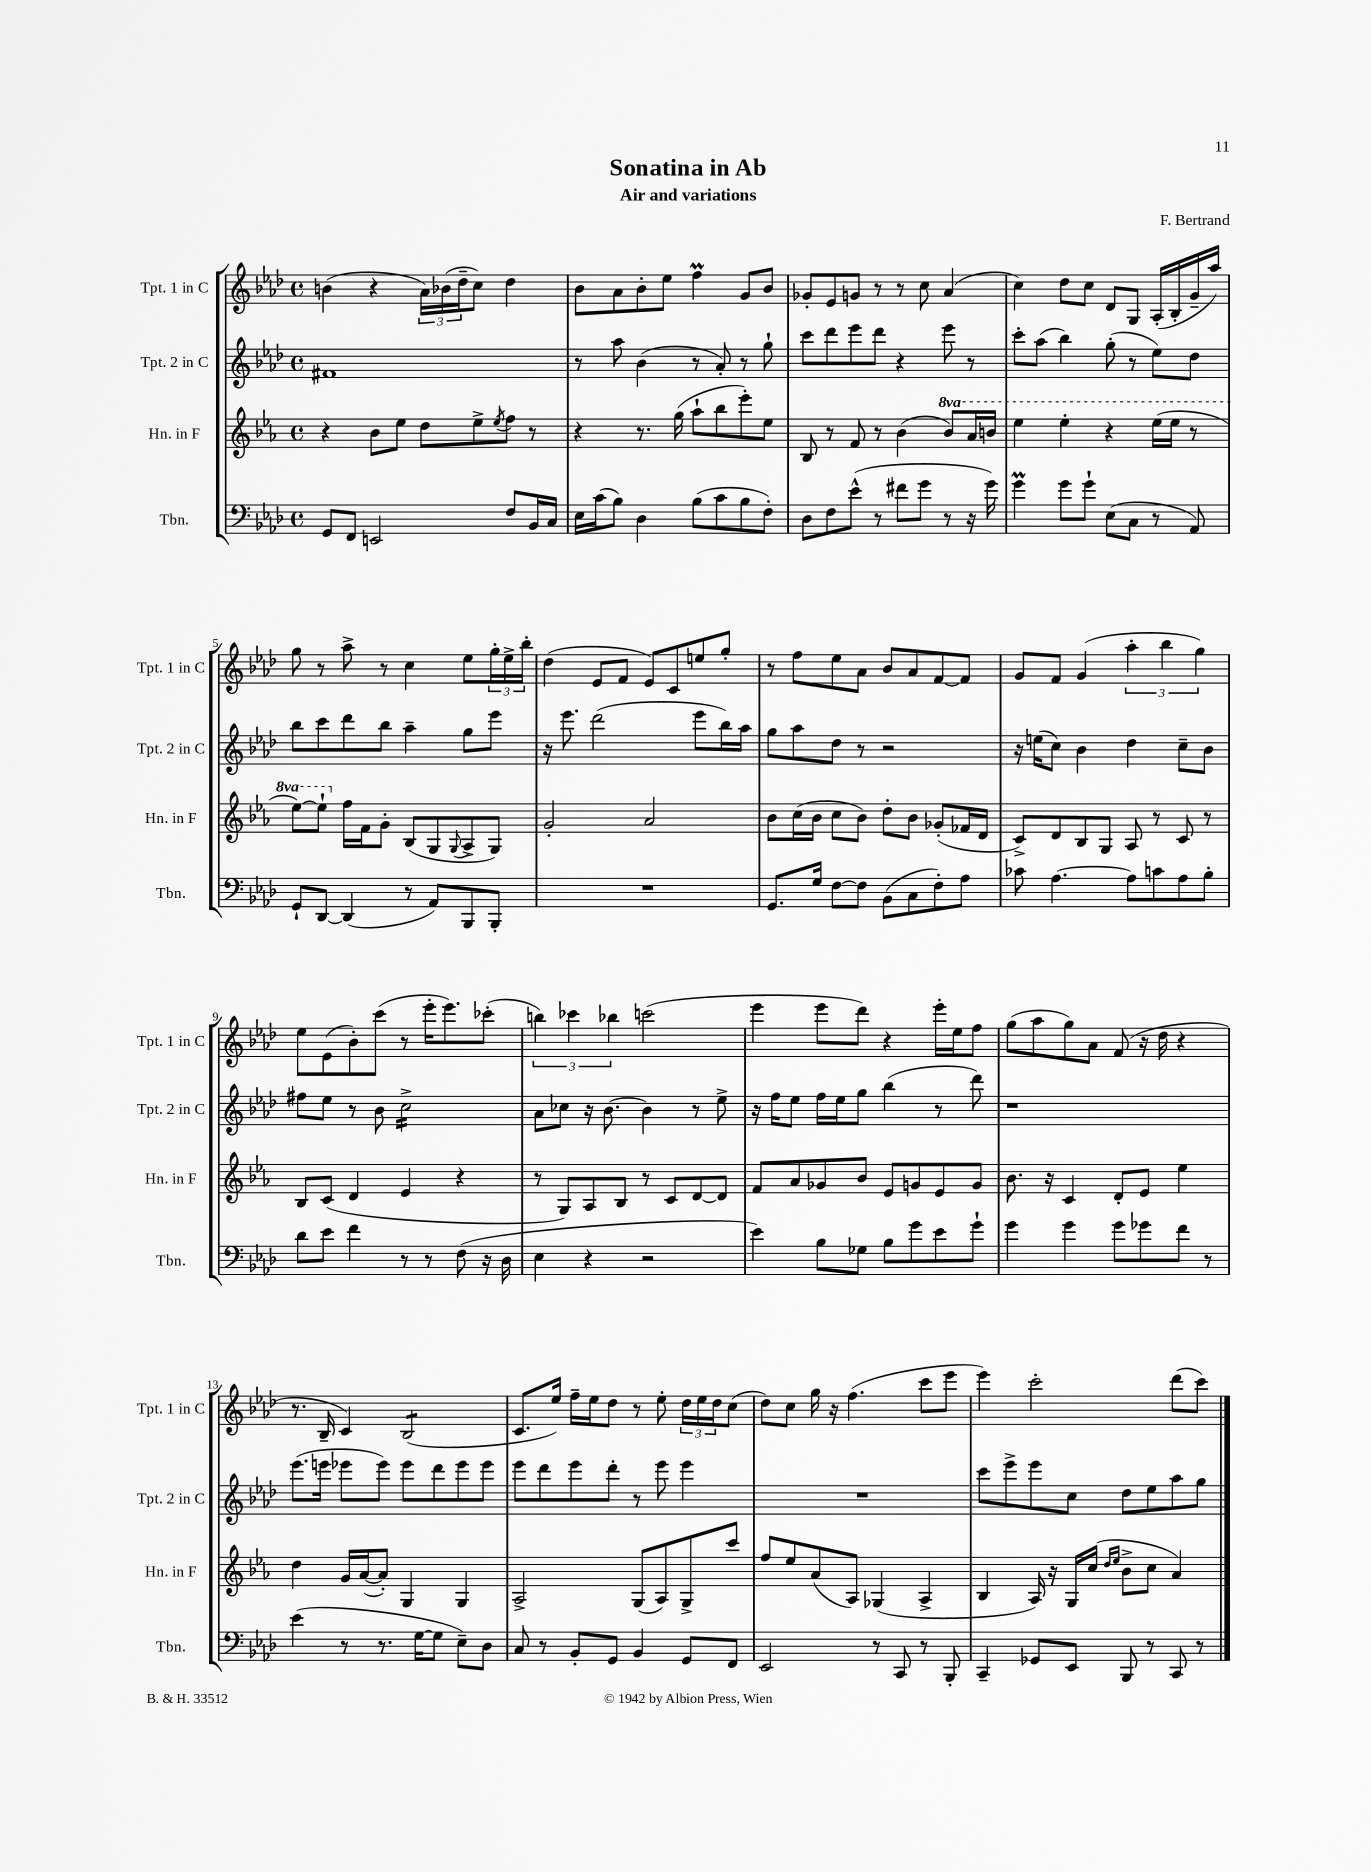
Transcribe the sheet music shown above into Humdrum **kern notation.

**kern	**kern	**kern	**kern
*staff4	*staff3	*staff2	*staff1
*clefF4	*clefG2	*clefG2	*clefG2
*k[b-e-a-d-]	*k[b-e-a-]	*k[b-e-a-d-]	*k[b-e-a-d-]
*M4/4	*M4/4	*M4/4	*M4/4
*met(c)	*met(c)	*met(c)	*met(c)
8GG/L	4r	1f#	(4b\
8FF/J	.	.	.
2EE/	8b-\L	.	4r
.	8ee-\J	.	.
.	8dd\L	.	24a-\LL)
.	.	.	(24b-\
.	.	.	24dd-~\J
.	8ee-^\	.	8cc\J)
.	8qee-/	.	.
8F/L	8ff\J	.	4dd-\
16BB-/L	8r	.	.
16C/JJ	.	.	.
=	=	=	=
16E-\LL	4r	8r	8b-\L
(16c\J	.	.	.
8B-\J)	.	8aa-\	8a-\
4D-\	8.r	(4b-\	8b-'\
.	.	.	8ee-\J
.	(16gg\	.	.
(8B-\L	8aa-`\L	8r	4ff\
8c\	8bb-\	8a-'/)	.
8B-\	8eee-'\)	8r	8g/L
8F'\J)	8ee-\J	8gg`\	8b-/J
=	=	=	=
8D-\L	8B-/	8ccc\L	8g-'/L
8F\	8r	8ddd-\	8e-/
(8e-^^\J	8f/	8eee-\	8g/J
8r	8r	8ddd-\J	8r
8f#\L	(4b-\	4r	8r
8g\J	.	.	8cc\
8r	8bb-/L)	8eee-\	(4a-/
16r	16aa-/L	8r	.
16g\)	16bb/JJ	.	.
=	=	=	=
4g\	4eee-\	8ccc'\L	4cc\)
.	.	(8aa-\J	.
8g\L	4eee-'\	4bb-\)	8dd-\L
8g`\J	.	.	8cc\J
(8E-\L	4r	(8gg'\	8d-/L
8C\J	.	8r	8G/J
8r	(16eee-\LL	8ee-\L)	(16A-'/LL
.	16eee-\JJ	.	16B-'/
8AA-/)	8r	8dd-\J	16g~/
.	.	.	16aa-/JJ)
=	=	=	=
8GG`/L	[8eee-\L)	8bb-\L	8gg\
[8DD-/J	8eee-`\]J	8ccc\	8r
(4DD-/]	16ff\LL	8ddd-\	8aa-^\
.	16f\J	.	.
.	8g'\J	8bb-\J	8r
8r	(8B-/L	4aa-~\	4cc\
8AA-/L)	8G/	.	.
.	8qqG/	.	.
8BBB-/	8A-^/	8gg\L	8ee-\L
8BBB-'/J	8G/J)	8eee-\J	24gg'\L
.	.	.	24ee-^\
.	.	.	24bb-'\JJ
=	=	=	=
1r	2g'/	16r	(4dd-\
.	.	8.eee-\	.
.	.	(2ddd-\	8e-/L
.	.	.	8f/J
.	2a-/	.	8e-/L)
.	.	.	8c/
.	.	8eee-\L	8ee/
.	.	16bb-\L)	8gg'/J
.	.	16aa-\JJ	.
=	=	=	=
8.GG/L	8b-\L	8gg\L	8r
.	(16cc\L	8aa-\	8ff\L
16G/Jk	16b-\JJ	.	.
[8F\L	8cc\L	8dd-\J	8ee-\
8F\]J	8b-\J)	8r	8a-\J
(8BB-\L	8dd'\L	2r	8b-/L
8C\	8b-\J	.	8a-/
8F'\)	(8g-'/L	.	[8f/
8A-\J	16f-/L	.	8f/]J
.	16d/JJ	.	.
=	=	=	=
8c-\	8c^/L)	16r	8g/L
.	.	(16ee\LK	.
[4.A-\	8d/	8cc\J)	8f/J
.	8B-/	4b-\	(4g/
.	8G/J	.	.
8A-\]L	8A-/	4dd-\	6aa-'\
8c\	8r	.	.
.	.	.	6bb-\
8A-\	8c/	8cc~\L	.
.	.	.	6gg\)
8B-'\J	8r	8b-\J	.
=	=	=	=
8d-\L	8B-/L	8ff#\L	8ee-\L
8e-\J	(8c/J	8ee-\J	(8e-\
4f\	4d/	8r	8b-'\)
.	.	8b-\	(8ccc\J
8r	4e-/	2cc^\	8r
8r	.	.	16eee-'\LK
.	.	.	8.eee-\)
(8F\	4r	.	.
16r	.	.	(8ccc-'\J
16D-\	.	.	.
=	=	=	=
4E-\	8r	8a-\L	6bb\)
.	8G/L)	8cc-\J	.
.	.	.	6ccc-\
4r	8A-/	16r	.
.	.	[8.b-\	.
.	.	.	6bb-\
.	8B-/J	.	.
2r	8r	4b-\]	(2ccc\
.	8c/L	.	.
.	[8d/	8r	.
.	8d/]J	8ee-^\	.
=	=	=	=
4e-\)	8f/L	16r	4eee-\
.	.	16ff\LK	.
.	8a-/	8ee-\J	.
8B-\L	8g-/	16ff\LL	8eee-\L
.	.	16ee-\J	.
8G-\J	8b-/J	8gg\J	8ddd-\J)
8B-\L	8e-/L	(4bb-\	4r
8g\	8g/	.	.
8e-\	8e-/	8r	16eee-'\LL
.	.	.	16ee-\J
8g`\J	8g/J	8ddd-\)	8ff\J
=	=	=	=
4g\	8.b-\	1r	(8gg\L
.	.	.	8aa-\
.	16r	.	.
4g\	4c/	.	8gg\)
.	.	.	8a-\J
8g\L	8d'/L	.	(8f/
8g-\	8e-/J	.	16r
.	.	.	16dd-\
8f\J	4ee-\	.	4r
8r	.	.	.
=	=	=	=
(4e-\	4dd\	(8.eee-\L	8.r
.	.	16eee\Jk	16B-~/
8r	16g/LL	8eee-\L	4c/)
.	([16a-/J	.	.
8.r	8a-'/]J)	8eee-\J)	.
.	4G/	8eee-\L	(2B-/
[16G\LK	.	.	.
8G\]J	.	8ddd-\	.
8E-~\L)	4G/	8eee-\	.
8D-\J	.	8eee-\J	.
=	=	=	=
8C/	2A-^/	8eee-\L	8.c/L
8r	.	8ddd-\	.
.	.	.	16ee-/Jk)
8BB-'/L	.	8eee-\	16ff~\LL
.	.	.	16ee-\J
8GG/J	.	8ddd-'\J	8dd-\J
4BB-/	(8G/L	8r	8r
.	8A-/)	8eee-\	8ee-'\
8GG/L	8G^/	4eee-\	24dd-\LL
.	.	.	24ee-\
.	.	.	24dd-\J
8FF/J	8ccc/J	.	(8cc\J
=	=	=	=
2EE-/	8ff/L	1r	8dd-\L)
.	8ee-/	.	8cc\J
.	(8a-/	.	16gg\
.	.	.	16r
.	8A-/J)	.	(4.ff\
8r	(4G-/	.	.
8CC/	.	.	.
8r	4A-^/	.	8ccc\L
8BBB-'/	.	.	8eee-\J
=	=	=	=
4CC~/	4B-/	8ccc\L	4eee-\)
.	.	8eee-^\	.
8GG-/L	16A-/)	8eee-\	2ccc'\
.	16r	.	.
8EE-/J	16G/LL	8cc\J	.
.	(16cc/JJ	.	.
.	16qqdd/LL	.	.
.	16qqee-/JJ	.	.
8BBB-/	8b-^\L	8dd-\L	.
8r	8cc\J	8ee-\	.
8CC/	4a-/)	8aa-\	(8ddd-\L
8r	.	8gg\J	8ccc\J)
==	==	==	==
*-	*-	*-	*-
